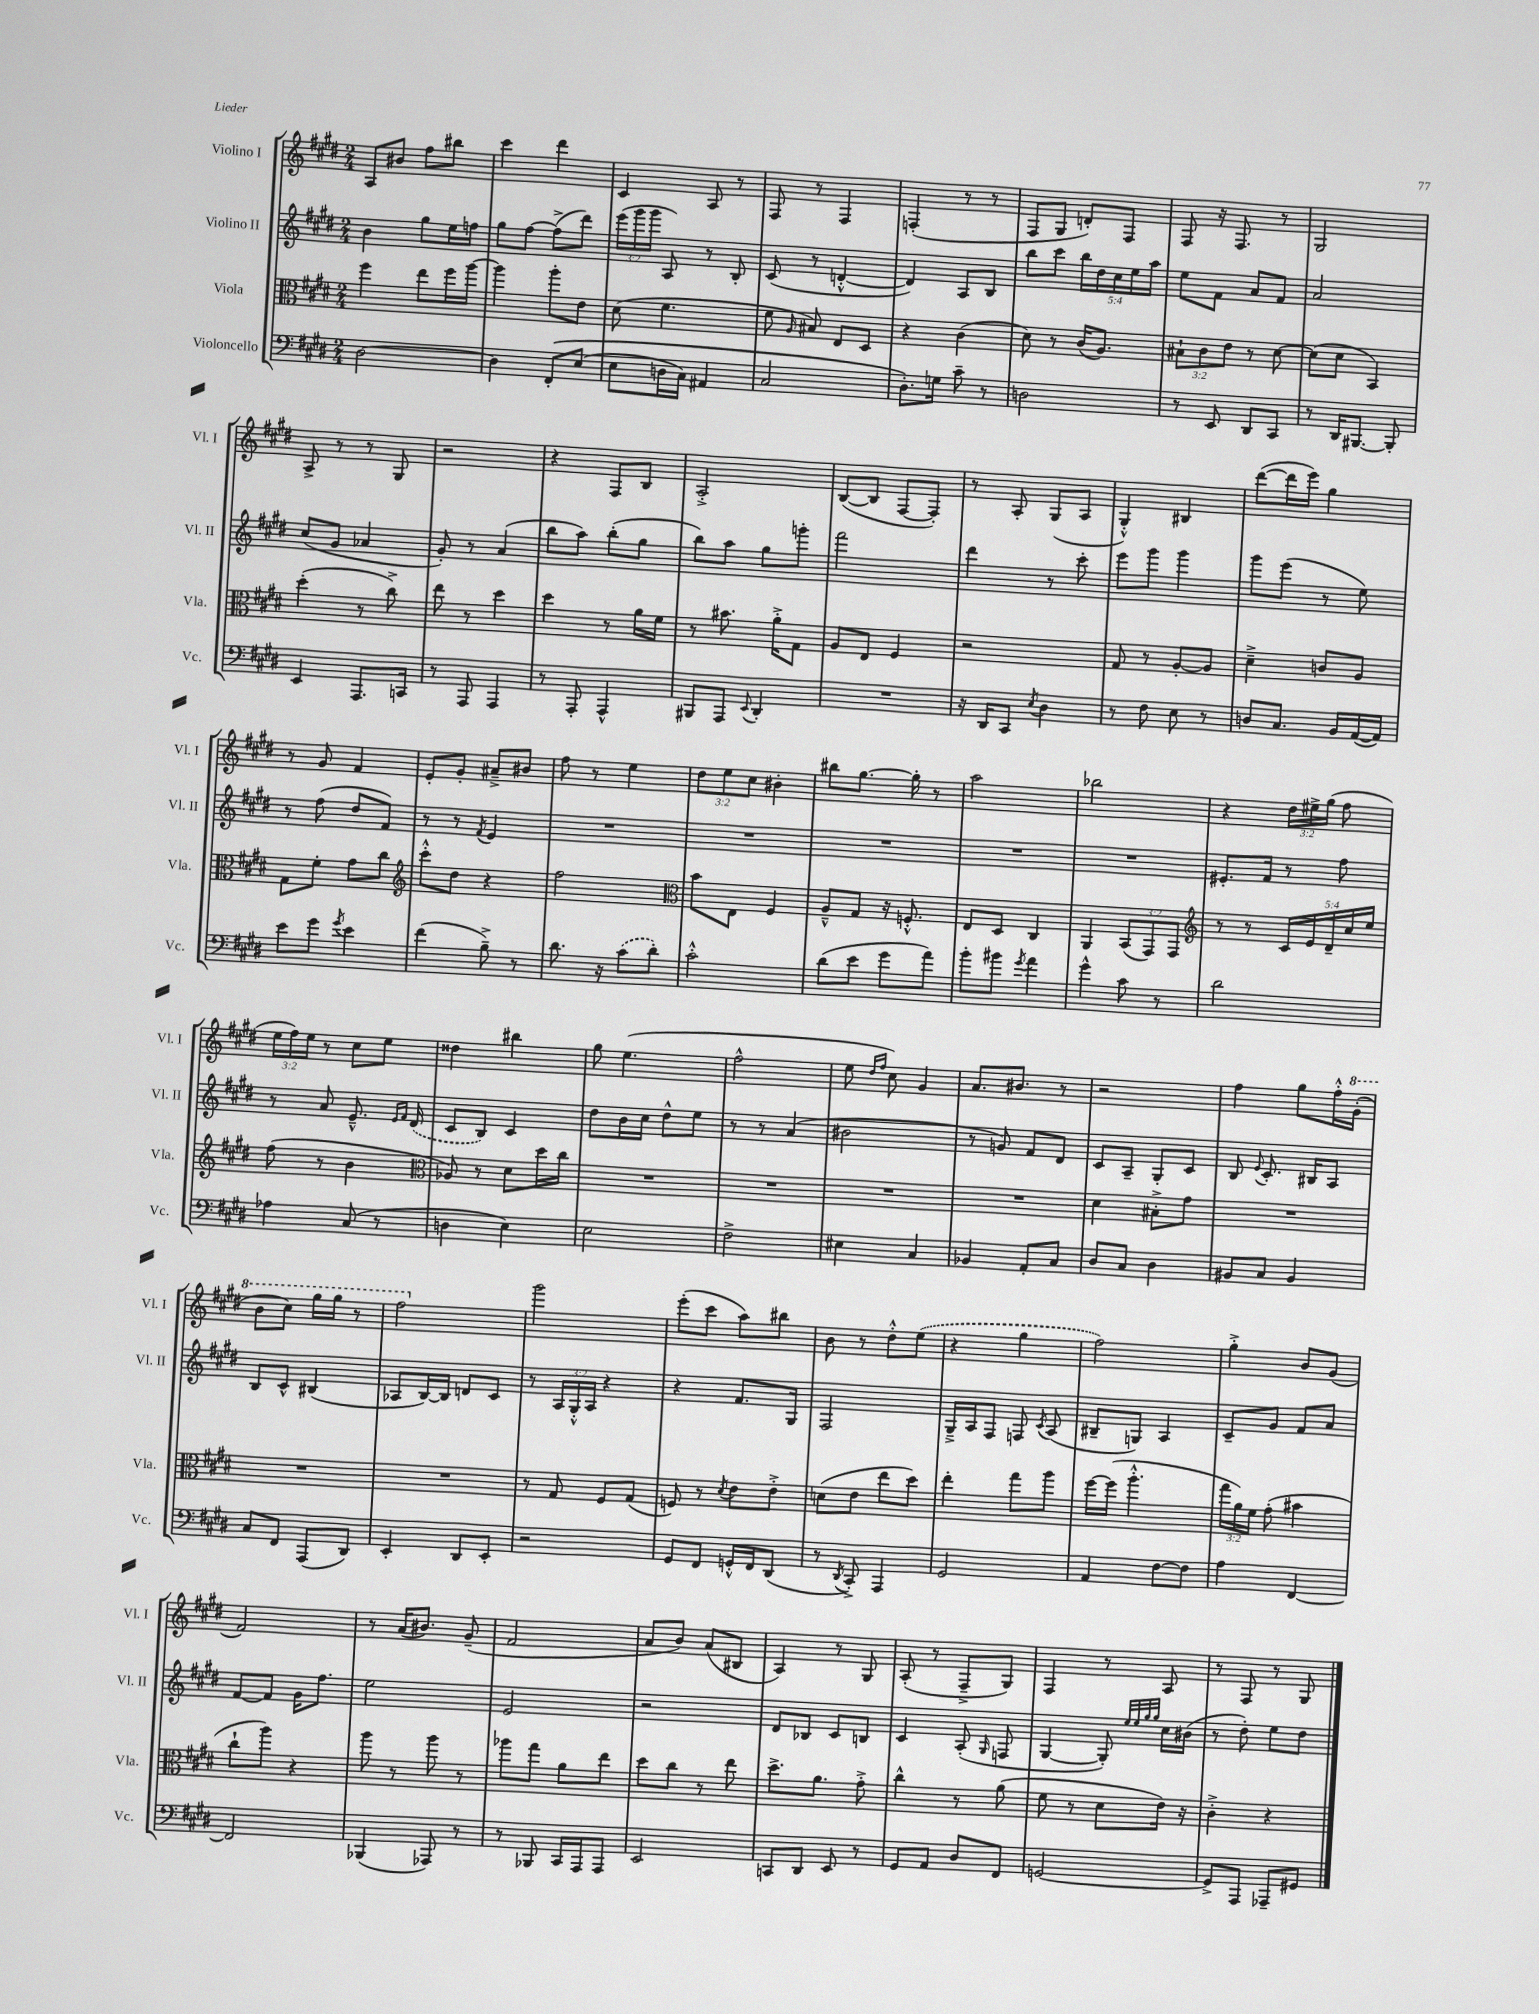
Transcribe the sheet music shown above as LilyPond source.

<<
\new StaffGroup <<
\new Staff = "s0" \with { instrumentName = "Violino I" shortInstrumentName = "Vl. I" } {
    \clef treble \key e \major \numericTimeSignature \time 2/4 \override Staff.TupletNumber.text = #tuplet-number::calc-fraction-text
    \autoBeamOff a8[ bis'8] fis''8[ bis''8] |
    cis'''4 dis'''4 |
    cis'4 a8 r8 |
    fis8 r8 fis4 |
    f4-.( r8 r8 |
    fis8[ gis8] d'8[-.) fis8] |
    fis8 r16 fis8. r8 |
    gis2 |
    a8-> r8 r8 gis8 |
    r2 |
    r4 fis8[ b8] |
    a2-.-> |
    b8[~( b8] fis8[~ fis8]-.) |
    r8 a8-. gis8[( a8] |
    gis4-.-^) bis4 |
    dis'''8[~( dis'''16 e'''16]) gis''4 |
    r8 gis'8 fis'4 |
    e'8[-. gis'8]-. ais'8[---> bis'8] |
    fis''8 r8 e''4 |
    \tuplet 3/2 { dis''8[ e''8 cis''8] } bis'4-. |
    bis''8[ gis''8.]~ gis''16-. r8 |
    a''2 |
    bes''2 |
    r4 \tuplet 3/2 { dis''16[ eis''16-> gis''16]( } fis''8 |
    \tuplet 3/2 { e''16[ fis''16) e''16] } r8 cis''8[ e''8] |
    disis''4 bis''4 |
    gis''8 e''4.( |
    fis''2-^ |
    e''8 \grace { dis''16[ fis''16] } cis''8) gis'4 |
    a'8.[ bis'8.] r8 |
    r2 |
    fis''4 gis''8[ fis''16-.-^ \ottava #1 gis''16]-.( |
    b''8[ cis'''8]) gis'''16[ gis'''16] r8 |
    fis'''2 \ottava #0 |
    gis'''2 |
    e'''8[-.( cis'''8] a''8[) bis''8] |
    b'8 r8 dis''8[-.-^ \once \slurDashed e''8]( |
    r4 gis''4 |
    fis''2) |
    gis''4-.-> b'8[ gis'8]( |
    fis'2) |
    r8 a'16[( bis'8.]) gis'8--( |
    fis'2 |
    a'8[ b'8]) a'8[( bis8] |
    a4) r8 gis8 |
    a8-.( r8 fis8[---> gis8]) |
    fis4 r8 a8 |
    r8 fis8 r8 gis8 \bar "|." |
}
\new Staff = "s1" \with { instrumentName = "Violino II" shortInstrumentName = "Vl. II" } {
    \clef treble \key e \major \numericTimeSignature \time 2/4 \override Staff.TupletNumber.text = #tuplet-number::calc-fraction-text
    \autoBeamOff b'4 gis''8[ e''16 f''16] |
    gis''8[ fis''8]~ fis''8[->( dis'''8]) |
    \tuplet 3/2 { e'''16[( gis'''16 gis'''16] } a8) r8 b8-. |
    cis'8( r8 d'4~-.-^ |
    d'4) a8[ b8] |
    b''8[ cis'''8] \tuplet 5/4 { b''16[ dis''16 cis''16 e''16 a''16] } |
    e''8[ fis'8] a'8[ fis'8] |
    a'2 |
    cis''8[( gis'8] aes'4 |
    gis'8-.) r8 a'4( |
    b''8[ a''8]) b''8[-.( gis''8] |
    b''8[) a''8] gis''8[ g'''8]-. |
    fis'''2 |
    dis'''4 r8 cis'''8-. |
    e'''8[ gis'''8] gis'''4 |
    gis'''8[ e'''8]( r8 e''8) |
    r8 fis''8( dis''8[ fis'8]) |
    r8 r8 \acciaccatura { fis'8 } e'4 |
    R2 |
    R2 |
    R2 |
    R2 |
    R2 |
    eis'8.[-. fis'16] r8 fis''8 |
    r8 a'8 e'8.---^ \grace { e'16[ fis'16] } \once \slurDashed dis'16( |
    cis'8[ b8]) cis'4 |
    dis''8[ b'16 cis''16] dis''8[-^ e''8] |
    r8 r8 a'4( |
    bis'2 |
    r8 g'8) fis'8[ dis'8] |
    cis'8[ a8]-- gis8[-. cis'8] |
    b8 \appoggiatura { e'8 } cis'8.-. bis16[ a8] |
    b8[ cis'8]-^ bis4( |
    aes8[ b16~) b16] d'8[ cis'8] |
    r8 \tuplet 3/2 { a16[ gis16-.-^ a16] } r4 |
    r4 fis'8.[ gis16] |
    fis2 |
    gis16[---> a16 fis8] f8 \acciaccatura { cis'8 } a8( |
    bis8[-- g8]) a4 |
    cis'8[-- gis'8] fis'8[ a'8] |
    fis'8[~ fis'8] gis'16[ fis''8.] |
    e''2 |
    e'2 |
    r2 |
    dis'8[ bes8] cis'8[ b8] |
    cis'4 a8-.( \grace { gis16 } f8 |
    gis4~ gis8-.) \grace { e''32[ e''32 gis''32 gis''32] } cis''16[ bis'16]( |
    r8 dis''8-.) e''8[ dis''8] \bar "|." |
}
\new Staff = "s2" \with { instrumentName = "Viola" shortInstrumentName = "Vla." } {
    \clef alto \key e \major \numericTimeSignature \time 2/4 \override Staff.TupletNumber.text = #tuplet-number::calc-fraction-text
    \autoBeamOff fis''4 e''8[ fis''16 a''16]~ |
    a''4 a''8[-. e'8] |
    dis'8( fis'4. |
    fis'8 \grace { a16 } bis8) e8[ dis8] |
    r4 cis'4( |
    dis'8) r8 cis'16[( a8.]) |
    \tuplet 3/2 { bis8[-! cis'8 e'8] } r8 dis'8~ |
    dis'8[( dis'8] b,4) |
    dis''4-.( r8 cis''8->) |
    e''8 r8 dis''4 |
    dis''4 r8 a'16[ fis'16] |
    r8 bis'8. a'16[-.-> gis8] |
    a8[ e8] fis4 |
    r2 |
    gis8 r8 a8[~-. a8] |
    dis'4---> c'8[ a8] |
    gis8[ fis'8]-. gis'8[ cis''8] |
    \clef treble cis'''8[-.-^ dis''8] r4 |
    fis''2 |
    \clef alto b'8[ e8] fis4 |
    a8[---^ gis8] r16 f8.-.-^ |
    e8[ dis8] cis4 |
    a,4 \tuplet 3/2 { b,8[( gis,8) gis,8] } |
    \clef treble r8 r8 \tuplet 5/4 { cis'16[ e'16 dis'16-- cis''16 e''16] } |
    fis''8( r8 b'4 |
    \clef alto aes8) r8 dis'8[ dis''16 cis''16] |
    R2 |
    R2 |
    R2 |
    R2 |
    dis'4 bis8[-.-> gis'8] |
    R2 |
    R2 |
    R2 |
    r8 gis8 fis8[ gis8]( |
    f8) r8 \acciaccatura { dis'8 } e'8[ e'8]-.-> |
    d'8[( e'8] e''8[ dis''8]) |
    e''4-. gis''8[ a''8] |
    fis''16[~ fis''16]( a''4.-.-^ |
    \tuplet 3/2 { gis''16[ a'16) fis'16] } gis'8-.( bis'4 |
    cis''8[-! a''8]) r4 |
    a''8 r8 a''8 r8 |
    aes''8[ gis''8] a'8[ e''8] |
    dis''8[ cis''8] r8 e''8 |
    dis''8.[-> a'8.] gis'8-.-> |
    cis''4-^ r8 a'8( |
    fis'8 r8 dis'8[ e'16]) r16 |
    cis'4-.-> r4 \bar "|." |
}
\new Staff = "s3" \with { instrumentName = "Violoncello" shortInstrumentName = "Vc." } {
    \clef bass \key e \major \numericTimeSignature \time 2/4
    \autoBeamOff dis2~ |
    dis4 fis,8[-.\( e8]( |
    e8[ d16 cis16]) ais,4 |
    cis2 |
    dis8.[-.\) g16] cis'8-- r8 |
    d2 |
    r8 e,8 dis,8[ cis,8] |
    r8 dis,16[ bis,,8.]~ bis,,8-. |
    e,4 a,,8.[ c,16] |
    r8 a,,8 a,,4 |
    r8 a,,8-. a,,4-^ |
    bis,,8[ a,,8] \appoggiatura { e,8 } dis,4-. |
    R2 |
    r16 dis,16[ cis,8] \acciaccatura { e8 } dis4 |
    r8 fis8 e8 r8 |
    d8[ cis8.] b,16[ a,16~( a,16]) |
    e'8[ gis'8] \acciaccatura { gis'8 } e'4 |
    fis'4( b8--->) r8 |
    dis'8. r16 \once \slurDashed cis'8[( dis'8]-.) |
    cis'2-.-^ |
    dis'8[( e'8] gis'8[ a'8]) |
    b'8[-. bis'8] \acciaccatura { gis'8 } a'4 |
    gis'4-^ cis'8 r8 |
    dis'2 |
    aes4 cis8( r8 |
    d4 e4) |
    e2 |
    fis2-> |
    eis4 cis4 |
    bes,4 a,8[-. cis8] |
    dis8[ cis8] dis4 |
    bis,8[ cis8] bis,4 |
    cis8[ fis,8] a,,8[( dis,8]) |
    e,4-. dis,8[ e,8]-. |
    r2 |
    gis,8[ fis,8] g,16[-.-^ fis,16 dis,8]( |
    r8 \acciaccatura { dis,8 } cis,8-.->) a,,4 |
    gis,2 |
    a,4 fis8[~ fis8] |
    a4 fis,4~ |
    fis,2 |
    bes,,4( aes,,8) r8 |
    r8 bes,,8 cis,16[ a,,16 a,,8] |
    e,2 |
    c,8[ dis,8] e,8 r8 |
    gis,8[ a,8] dis8[ fis,8] |
    g,2~ |
    g,8[-> a,,8] aes,,8[-- gis,8] \bar "|." |
}
>>
>>
\layout { \context { \Score \remove "Bar_number_engraver" } }
